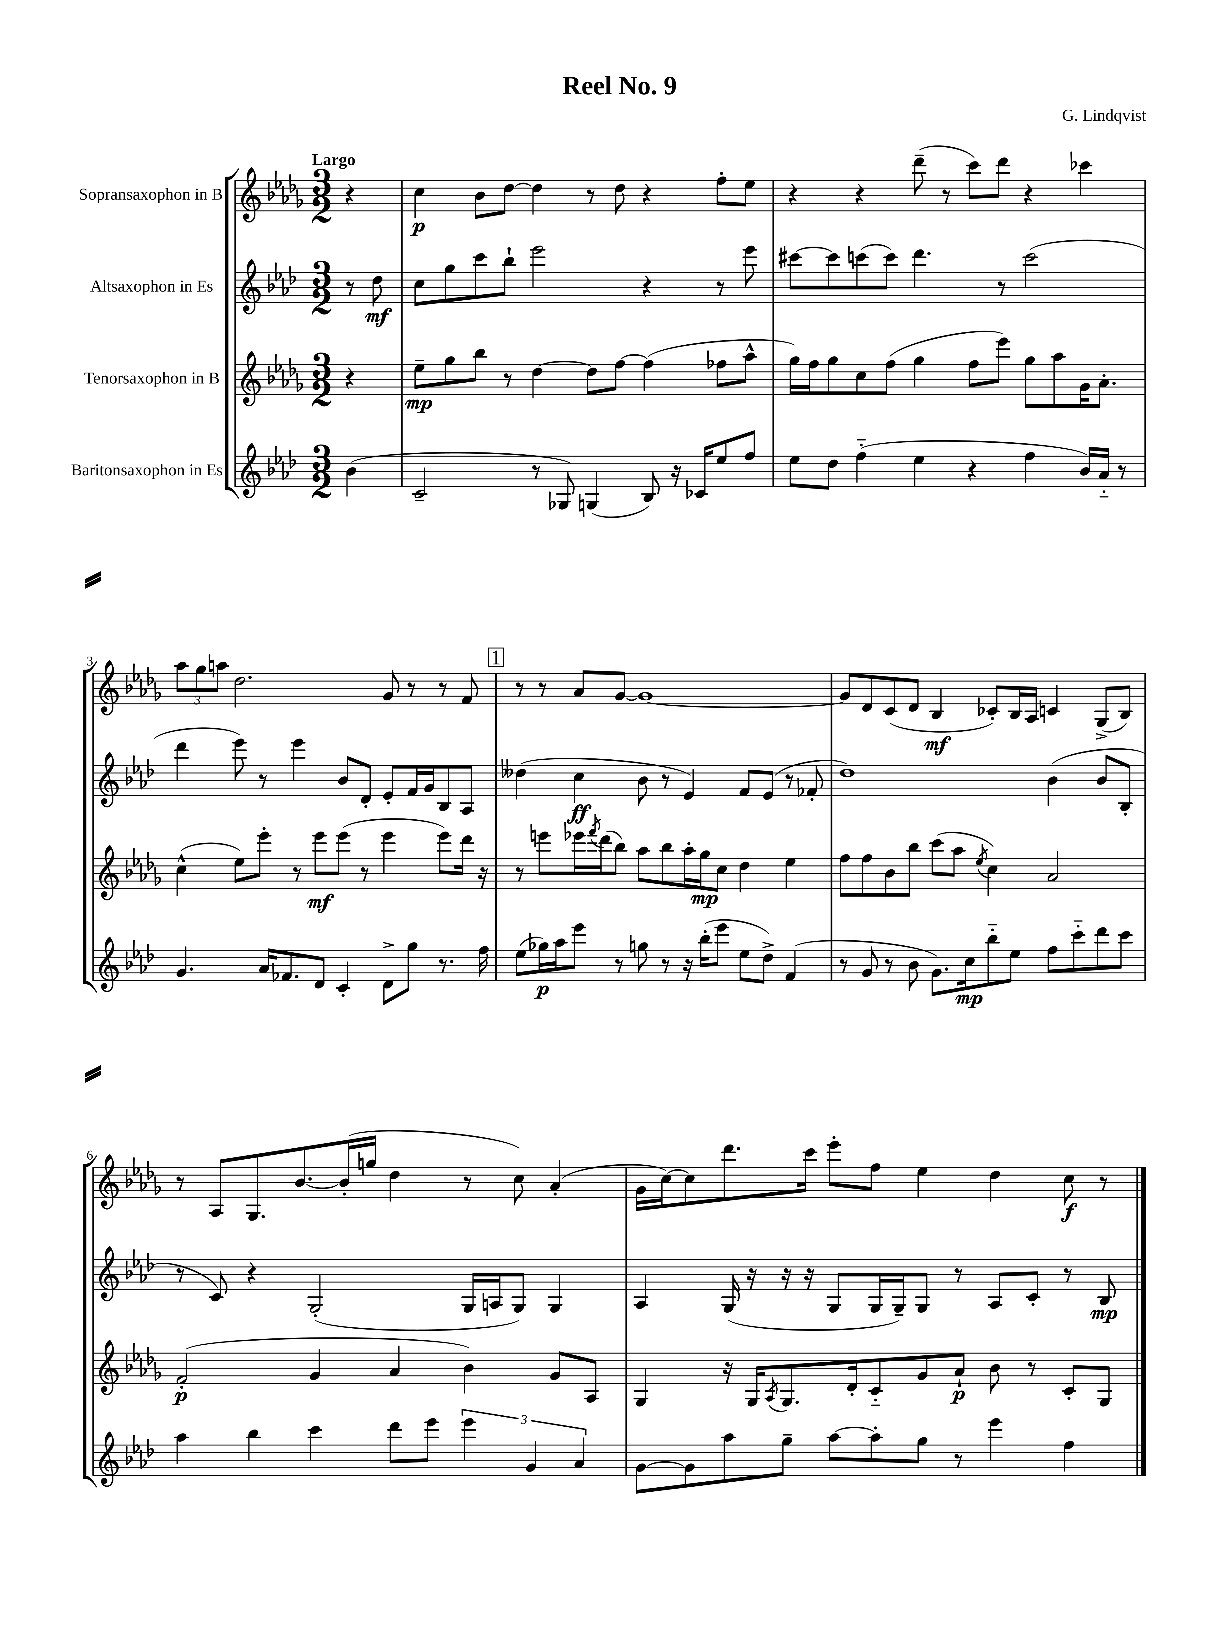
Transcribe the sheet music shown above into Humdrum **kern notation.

**kern	**kern	**kern	**kern
*staff4	*staff3	*staff2	*staff1
*clefG2	*clefG2	*clefG2	*clefG2
*k[b-e-a-d-]	*k[b-e-a-d-g-]	*k[b-e-a-d-]	*k[b-e-a-d-g-]
*M3/2	*M3/2	*M3/2	*M3/2
(4b-	4r	8r	4r
.	.	8dd-	.
=	=	=	=
2c~	8ee-~	8cc	4cc
.	8gg-	8gg	.
.	8bb-	8ccc	8b-
.	8r	8bb-`	[8dd-
8r	[4dd-	2eee-	4dd-]
8G-)	.	.	.
(4G	8dd-]	.	8r
.	[8ff	.	8dd-
8B-)	(4ff]	4r	4r
16r	.	.	.
16c-	.	.	.
8ee-	8ff-	8r	8ff'
8ff	8aa-^^	8eee-	8ee-
=	=	=	=
8ee-	16gg-)	[8ccc#	4r
.	16ff	.	.
8dd-	8gg-	8ccc#]	.
(4ff'~	8cc	(8ccc	4r
.	(8ff	8ccc)	.
4ee-	4gg-	4.ddd-	(8ddd-~
.	.	.	8r
4r	8ff	.	8ccc)
.	8eee-)	8r	8ddd-
4ff	8gg-	(2ccc	4r
.	8aa-	.	.
16b-)	16g-	.	4ccc-
16a-'~	8.a-'	.	.
8r	.	.	.
=	=	=	=
4.g	(4cc^^	4ddd-	12aa-
.	.	.	12gg-
.	.	.	12aa
.	8ee-)	8eee-)	2.dd-
16a-	8eee-'	8r	.
8.f-	.	.	.
.	8r	4eee-	.
8d-	8eee-	.	.
4c'	(8eee-	8b-	.
.	8r	8d-'	.
8d-^	4eee-	8e-'	8g-
8gg	.	16f	8r
.	.	16g	.
8.r	8eee-)	8B-	8r
.	16ddd-	8A-	8f
16ff	16r	.	.
=	=	=	=
(8ee-	8r	(4dd--	8r
16gg-)	8eee	.	8r
16aa-	.	.	.
8eee-	16eee-	4cc	8a-
.	8qfff	.	.
.	(16ddd-	.	.
8r	8bb-)	.	[8g-
8gg	8aa-	8b-	1g-_
8r	8bb-	8r	.
16r	16aa-'	4e-)	.
(16bb-'	16gg-	.	.
8eee-	8cc	.	.
8ee-	4dd-	8f	.
8dd-^)	.	(8e-	.
(4f	4ee-	8r	.
.	.	8f-'	.
=	=	=	=
8r	8ff	1dd-)	8g-]
8g	8ff	.	8d-
8r	8b-	.	(8c
8b-	8bb-	.	8d-
8.g)	(8ccc	.	4B-
.	8aa-	.	.
16cc	.	.	.
.	8qee-	.	.
8bb-'~	4cc)	.	8c-')
8ee-	.	.	16B-
.	.	.	16A-
8ff	2a-	(4b-	4c
8ccc'~	.	.	.
8ddd-	.	8b-	(8G-^
8ccc	.	8B-'	8B-)
=	=	=	=
4aa-	(2f'	8r	8r
.	.	8c)	8A-
4bb-	.	4r	8.G-
.	.	.	[8.b-
4ccc	4g-	(2G'	.
.	.	.	(16b-']
.	.	.	16gg
8ddd-	4a-	.	4dd-
8eee-	.	.	.
6eee-	4b-)	16G	8r
.	.	16A	.
.	.	8G)	8cc)
6g	.	.	.
.	8g-	4G	(4a-'
6a-	.	.	.
.	8A-	.	.
=	=	=	=
[8g	4G-	4A-	16g-
.	.	.	[16cc)
8g]	.	.	8cc]
8aa-	16r	(16G	8.ddd-
.	16G-	16r	.
.	8qA-	.	.
8gg~	8.G-	16r	.
.	.	16r	16ccc
[8aa-	.	8G	8eee-'
.	16d-'	.	.
8aa-']	8c'~	16G	8ff
.	.	16G~)	.
8gg	8g-	8G	4ee-
8r	8a-`	8r	.
4eee-	8b-	8A-	4dd-
.	8r	8c'	.
4ff	8c'	8r	8cc
.	8G-	8B-	8r
==	==	==	==
*-	*-	*-	*-
